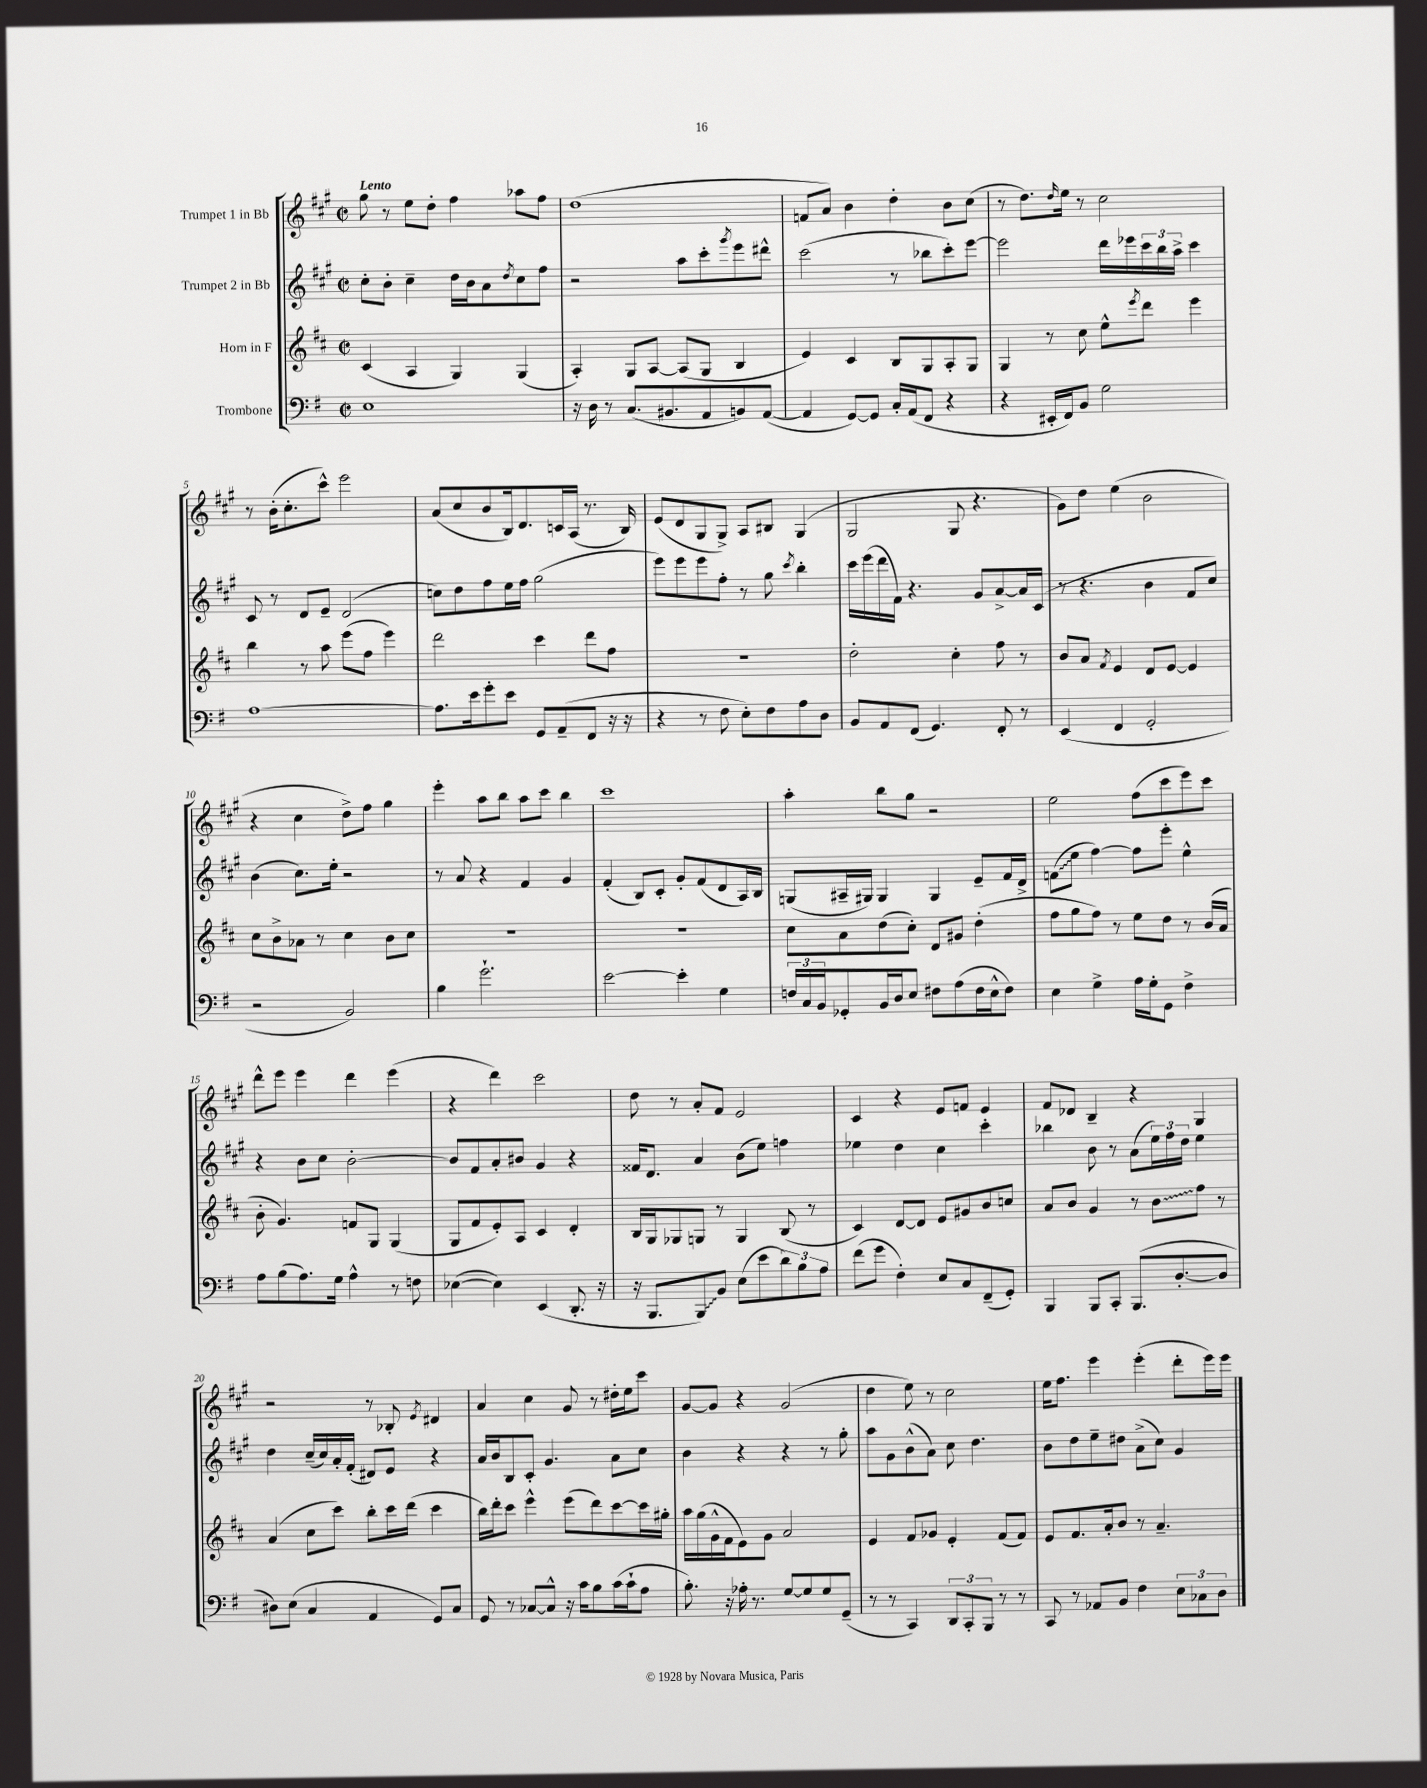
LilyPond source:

<<
\new StaffGroup <<
\new Staff = "s0" \with { instrumentName = "Trumpet 1 in Bb" } {
    \clef treble \key a \major \defaultTimeSignature \time 2/2 \tempo "Lento"
    gis''8 r8 e''8 d''8-. fis''4 aes''8 fis''8 |
    d''1( |
    f'8 a'8) b'4 d''4-. b'8 cis''8( |
    r8 d''8.) \grace { d''16 } e''16 r8 cis''2 |
    r8 b'16-.( cis''8.-. cis'''8-^) e'''2 |
    a'8( cis''8 b'8 b16) d'8. c'16 a16( r8. b16) |
    e'8( d'8 gis8 gis8->) a8 bis8 gis4( |
    gis2 gis8 r4. |
    gis'8) d''8 e''4( b'2 |
    r4 cis''4 d''8->) fis''8 gis''4 |
    e'''4-. a''8 b''8 a''8 cis'''8 b''4 |
    cis'''1 |
    a''4-. b''8 gis''8 r2 |
    e''2 fis''8( cis'''8 e'''8) cis'''8 |
    d'''8-^ e'''8 e'''4 d'''4 e'''4( |
    r4 d'''4) cis'''2 |
    d''8 r8 a'8-. fis'8 e'2 |
    cis'4 r4 e'8 f'8 e'4 |
    fis'8 des'8 b4-- r4 gis4 |
    r2 r8 bes8-. \acciaccatura { e'8 } dis'4 |
    a'4 cis''4 gis'8 r8 dis''16-. e''16 cis'''8 |
    gis'8~ gis'8 r4 gis'2( |
    d''4 e''8) r8 cis''2 |
    e''16 fis''8. e'''4 e'''4-.( d'''8-. e'''16) e'''16 \bar "|." |
}
\new Staff = "s1" \with { instrumentName = "Trumpet 2 in Bb" } {
    \clef treble \key a \major \defaultTimeSignature \time 2/2
    cis''8-. b'8-. cis''4-- d''16 b'16 a'8 \acciaccatura { d''8 } cis''8 fis''8 |
    r2 a''8 cis'''8-. \acciaccatura { gis'''8 } e'''8 dis'''8-^ |
    cis'''2( r8 bes''8 cis'''8-.) e'''8~ |
    e'''2 d'''16 ees'''16 \tuplet 3/2 { cis'''16 b''16 a''16-> } cis'''4 |
    cis'8 r8 d'8 e'8-- d'2( |
    c''8) d''8 fis''8 e''16 fis''16 gis''2( |
    e'''8) e'''8 e'''8 fis''8-. r8 gis''8 \acciaccatura { cis'''8 } b''4-. |
    cis'''16 e'''16( d'''16 fis'16) r4. gis'8 a'8~-> a'16 cis'16( |
    r8 r4. b'4 fis'8 cis''8) |
    b'4( cis''8.) e''16-. r2 |
    r8 a'8 r4 fis'4 gis'4 |
    fis'4-.( b8) cis'8-. gis'8-. fis'8( d'8 a16) b16 |
    g8( ais16-- gis16) gis4 gis4 e'8-- fis'16 d'16-> |
    \once \override Glissando.style = #'zigzag f'8\glissando( e''8 fis''4~) fis''8 e'''8-. e''4-^ |
    r4 b'8 cis''8 b'2~-. |
    b'8 fis'8 a'8-. bis'8 gis'4 r4 |
    fisis'16 d'8. a'4 b'8( e''8) f''4 |
    ees''4 d''4 cis''4 cis'''4-. |
    bes''4 b'8 r8 a'8( \tuplet 3/2 { e''16) fis''16 d''16 } e''4 |
    d''4 cis''16--( cis''16) a'16-. fis'16-.( dis'8) e'8 r4 |
    a'16 b'16 b8 cis'8-. gis'4. a'8 cis''8 |
    b'4 r4 r4 r8 gis''8-. |
    a''8 gis'8 b'8-^( a'8) cis''8 d''4. |
    b'8 d''8 e''8-- dis''8 a'8->( cis''8) gis'4 \bar "|." |
}
\new Staff = "s2" \with { instrumentName = "Horn in F" } {
    \clef treble \key d \major \defaultTimeSignature \time 2/2
    cis'4( a4 g4) g4( |
    a4-.) g8 a8~ a8( g8 b4 |
    e'4) cis'4 b8 g8 a8-. g8 |
    g4 r8 cis''8 e''8-^ \acciaccatura { e'''8 } d'''8 e'''4 |
    b''4 r8 a''8 e'''8( fis''8 e'''4) |
    d'''2 cis'''4 d'''8 fis''8 |
    R1 |
    d''2-. cis''4-. fis''8 r8 |
    b'8 a'8 \acciaccatura { fis'8 } e'4 d'8 e'8~ e'4 |
    cis''8 b'8-> aes'8 r8 cis''4 b'8 cis''8 |
    R1 |
    R1 |
    cis''8 a'8 d''8( cis''8-.) d'8 gis'8 d''4-.( |
    fis''8 g''8 fis''8) r8 e''8 d''8 r8 b'16( a'16 |
    b'8-. g'4.) f'8 g8 g4( |
    g8 fis'8 e'8-.) a8 cis'4 d'4-. |
    b16 g16 ges8 g8 r8 g4 b8( r8 |
    cis'4) d'8~ d'8 e'8 gis'8 b'8 c''8 |
    a'8 b'8 g'4 r8 \once \override Glissando.style = #'zigzag b'8\glissando fis''8 r8 |
    a'4( cis''8 cis'''8) b''8-. cis'''16 d'''16( cis'''4 |
    b''16) d'''16-. cis'''8 e'''4-^ e'''8( d'''8) cis'''8~ cis'''16 gis''16-. |
    a''16 g''16( g'16-^ fis'16 e'8) g'8 a'2 |
    e'4 fis'8 ges'8 e'4-. fis'8( fis'8) |
    e'8 fis'8. a'16-. b'8 r8 a'4.-- \bar "|." |
}
\new Staff = "s3" \with { instrumentName = "Trombone" } {
    \clef bass \key g \major \defaultTimeSignature \time 2/2
    e1 |
    r16 d16 r8 c8.( bis,8. a,8 b,8) a,8~( |
    a,4 g,8~) g,8 c16-. a,16( fis,8 r4 |
    r4 eis,16-. fis,16) b,8 g2 |
    a1~ |
    a8. e'16 g'8-. e'8 g,8 a,8--( fis,8 r16 r16 |
    r4 r8 fis8 e8-.) fis8 a8 d8 |
    b,8 a,8 fis,8( g,4.) fis,8-. r8 |
    e,4( fis,4 g,2-. |
    r2 b,2) |
    b4 g'2.-! |
    e'2~ e'4-. g4 |
    \tuplet 3/2 { f16 c16 b,16 } ges,8-. b,16 d16 e8 fis8 a8( fis16 e16-^ fis8) |
    e4 g4-> a16 g16-. g,8 fis4-> |
    a8 b8( a8.) g16 a4-^ r8 f8 |
    ees4~( ees4) e,4( d,8.-. r16 |
    r16 b,,8. \once \override Glissando.style = #'zigzag b,,8\glissando) b,8 e8( e'8 \tuplet 3/2 { d'8) b8 a8 } |
    fis'8( g'8 fis4-.) e8 c8 fis,8--( g,8-.) |
    b,,4 b,,8 c,8-. b,,8.( d8.~-. d8 |
    dis8) e8( c4 a,4 g,8) c8 |
    g,8 r8 ces8~ ces8-^ r16 c'16 b8 c'16( c'16-! a8 |
    b8.-.) r16 aes16-. r8. g8~ g8 g8 g,8--( |
    r8 r8 c,4) \tuplet 3/2 { d,8 c,8-. b,,8 } r8 r8 |
    c,8 r8 aes,8 b,8 fis4 \tuplet 3/2 { e8 ces8 d8 } \bar "|." |
}
>>
>>
